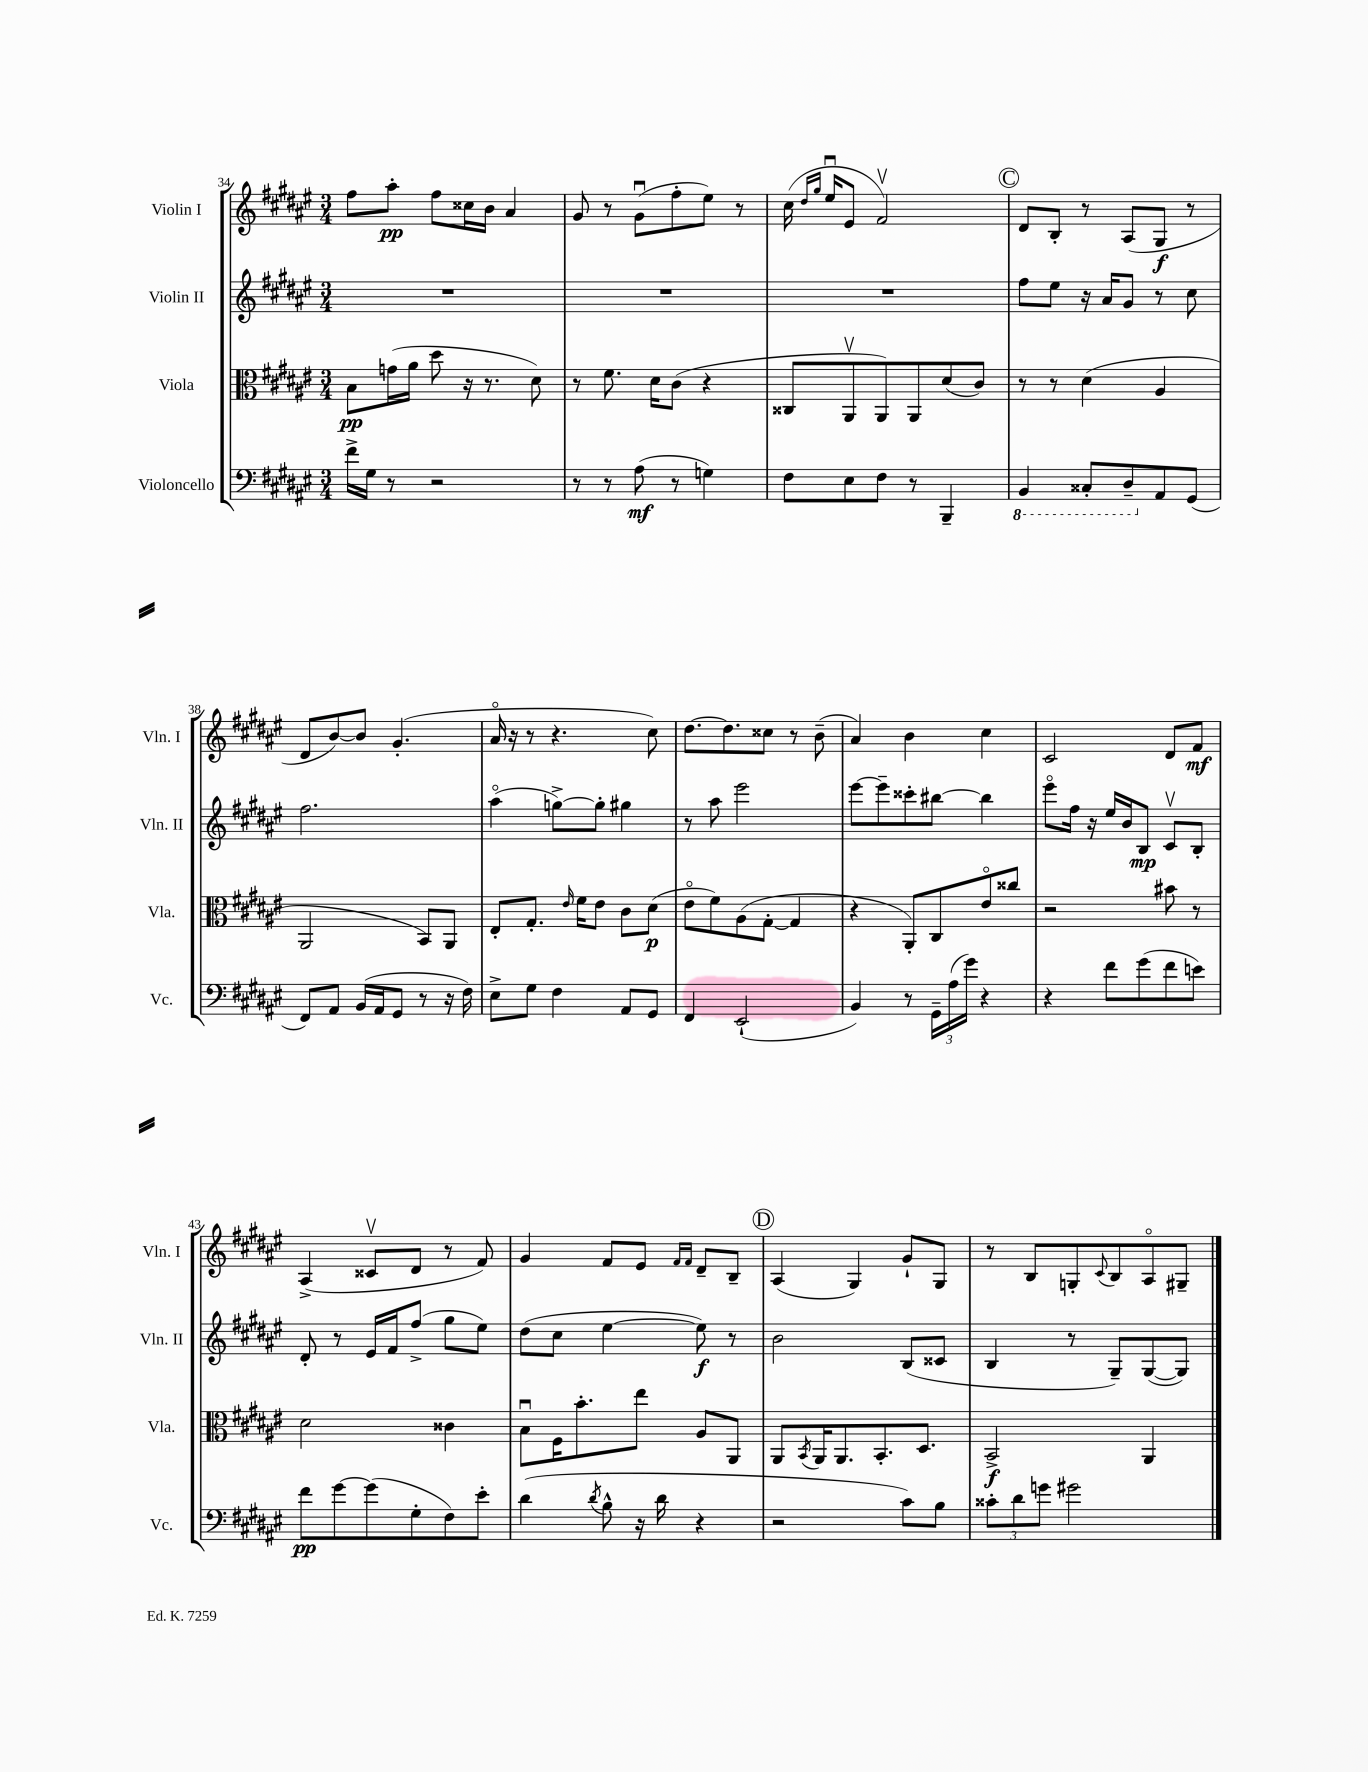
<<
\new StaffGroup <<
\new Staff = "s0" \with { instrumentName = "Violin I" shortInstrumentName = "Vln. I" } {
    \clef treble \key fis \major \numericTimeSignature \time 3/4
    fis''8 ais''8-.\pp fis''8 cisis''16 b'16 ais'4 |
    gis'8 r8 gis'8\downbow( fis''8-. eis''8) r8 |
    cis''16( \grace { dis''16 gis''16 } eis''16\downbow eis'8 fis'2\upbow) |
    \mark \markup { \circle "C" } dis'8 b8-. r8 ais8( gis8\f r8 |
    dis'8 b'8~) b'8 gis'4.-.( |
    ais'16\flageolet r16 r8 r4. cis''8) |
    dis''8.~ dis''8. cisis''8 r8 b'8--( |
    ais'4) b'4 cis''4 |
    cis'2 dis'8 fis'8\mf |
    ais4->( cisis'8\upbow dis'8 r8 fis'8) |
    gis'4 fis'8 eis'8 \grace { fis'16 fis'16 } dis'8-- b8-- |
    \mark \markup { \circle "D" } ais4( gis4) gis'8-! gis8 |
    r8 b8 g8-. \appoggiatura { cis'8 } b8 ais8\flageolet gis8-- \bar "|." |
}
\new Staff = "s1" \with { instrumentName = "Violin II" shortInstrumentName = "Vln. II" } {
    \clef treble \key fis \major \numericTimeSignature \time 3/4
    R2. |
    R2. |
    R2. |
    \mark \markup { \circle "C" } fis''8 eis''8 r16 ais'16 gis'8 r8 cis''8 |
    fis''2. |
    ais''4\flageolet( g''8~->) g''8-. gis''4 |
    r8 ais''8 eis'''2 |
    eis'''8~ eis'''8-- cisis'''8-. bis''8~ bis''4 |
    eis'''8\flageolet fis''16 r16 eis''16 b'16 b8\mp cis'8\upbow b8-. |
    dis'8-. r8 eis'16 fis'16 fis''8->( gis''8 eis''8) |
    dis''8( cis''8 eis''4~ eis''8\f) r8 |
    \mark \markup { \circle "D" } b'2 b8( cisis'8 |
    b4 r8 gis8--) gis8~( gis8) \bar "|." |
}
\new Staff = "s2" \with { instrumentName = "Viola" shortInstrumentName = "Vla." } {
    \clef alto \key fis \major \numericTimeSignature \time 3/4
    b8\pp g'16( ais'16 dis''8 r16 r8. dis'8) |
    r8 fis'8. dis'16 cis'8( r4 |
    cisis8 ais,8\upbow ais,8) ais,8 dis'8( cis'8) |
    \mark \markup { \circle "C" } r8 r8 dis'4( ais4 |
    ais,2 b,8) ais,8 |
    eis8-. gis8.-. \grace { eis'16 } fis'16 eis'8 cis'8 dis'8\p( |
    eis'8\flageolet fis'8) ais8( gis8~-. gis4 |
    r4 ais,8-.) cis8 eis'8\flageolet cisis''8 |
    r2 bis'8 r8 |
    dis'2 cisis'4 |
    b8\downbow fis16 b'8.-. eis''8 ais8 ais,8 |
    \mark \markup { \circle "D" } ais,8 \acciaccatura { b,8 } ais,16 ais,8. b,8.-. dis8. |
    b,2->\f ais,4 \bar "|." |
}
\new Staff = "s3" \with { instrumentName = "Violoncello" shortInstrumentName = "Vc." } {
    \clef bass \key fis \major \numericTimeSignature \time 3/4
    fis'16-> gis16 r8 r2 |
    r8 r8 ais8\mf( r8 g4) |
    fis8 eis8 fis8 r8 b,,4-- |
    \mark \markup { \circle "C" } \ottava #-1 b,,4 cisis,8-. dis,8-- \ottava #0 ais,8 gis,8( |
    fis,8) ais,8 b,16( ais,16 gis,8 r8 r16 fis16) |
    eis8-> gis8 fis4 ais,8 gis,8 |
    fis,4 eis,2-!( |
    b,4) r8 \tuplet 3/2 { gis,16-- ais16( gis'16) } r4 |
    r4 fis'8 gis'8( fis'8 e'8) |
    fis'8\pp gis'8~ gis'8( gis8-. fis8) eis'8-. |
    dis'4( \acciaccatura { dis'8 } b8-^ r16 dis'16 r4 |
    \mark \markup { \circle "D" } r2 cis'8) b8 |
    \tuplet 3/2 { cisis'8-. dis'8 g'8 } gis'2 \bar "|." |
}
>>
>>
\layout { \context { \Score currentBarNumber = #34 } }
